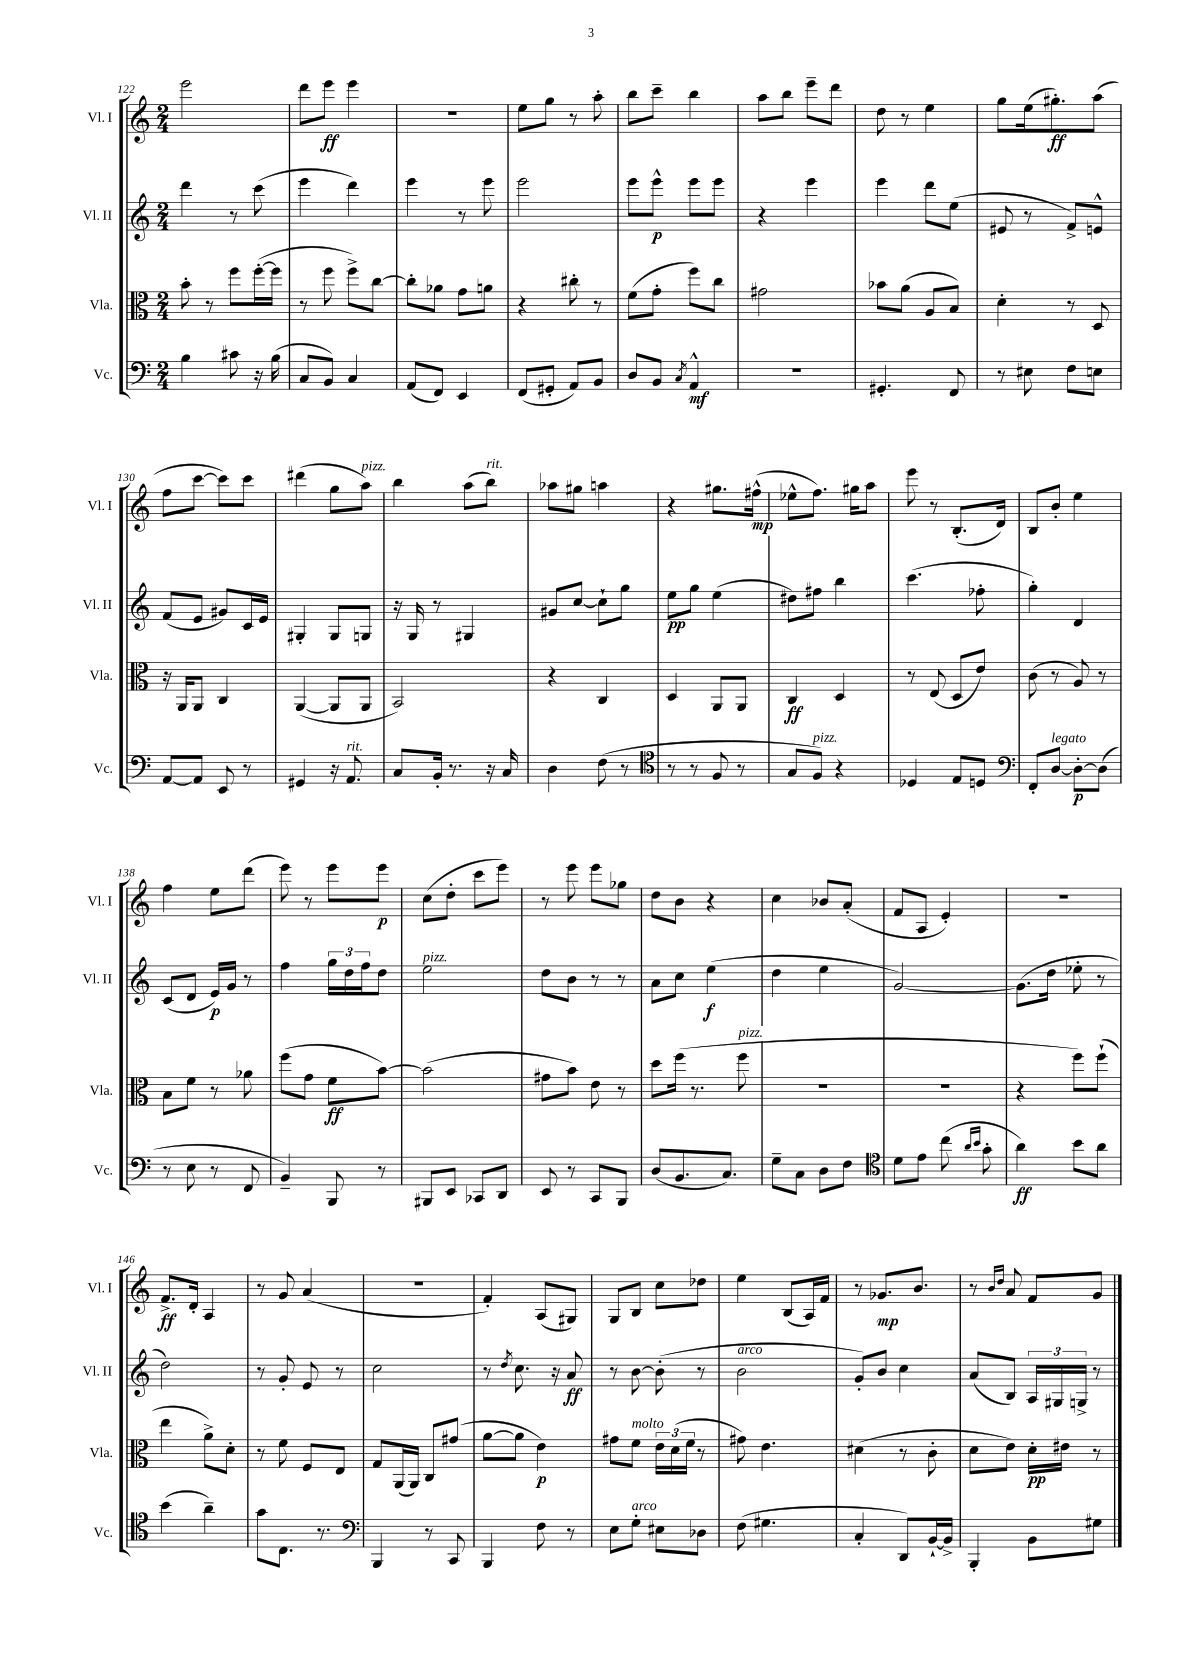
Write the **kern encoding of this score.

**kern	**kern	**kern	**kern
*staff4	*staff3	*staff2	*staff1
*clefF4	*clefC3	*clefG2	*clefG2
*k[]	*k[]	*k[]	*k[]
*M2/4	*M2/4	*M2/4	*M2/4
4B	8b'	4ddd	2eee
.	8r	.	.
8c#	8ff	8r	.
16r	([16ff'	(8ccc	.
(16B	16ff]	.	.
=	=	=	=
8C	8r	4eee	8ddd
8BB)	8ff	.	8eee
4C	8ff^)	4ddd)	4eee
.	[8cc	.	.
=	=	=	=
(8AA	8cc']	4eee	2r
8FF)	8a-	.	.
4EE	8g	8r	.
.	8a	8eee	.
=	=	=	=
(8FF	4r	2eee	8ee
8GG#'	.	.	8gg
8AA)	8cc#'	.	8r
8BB	8r	.	8aa'
=	=	=	=
8D	(8f	8eee	8bb
8BB	8g'	8eee^^	8ccc~
8qC	.	.	.
4AA^^	8ff)	8eee	4bb
.	8cc	8eee	.
=	=	=	=
2r	2g#	4r	8aa
.	.	.	8bb
.	.	4eee	8eee~
.	.	.	8ddd
=	=	=	=
4.GG#'	8b-	4eee	8dd
.	(8a	.	8r
.	8A	8ddd	4ee
8FF	8B)	(8ee	.
=	=	=	=
8r	4d'	8e#	8gg
8E#	.	8r	(16ee
.	.	.	8.gg#')
8F	8r	8f^)	.
8E	8D	8e^^	(8aa
=	=	=	=
[8AA	16r	(8f	8ff
.	16AA	.	.
8AA]	8AA	8e	[8ccc
8EE	4C	8g#)	8ccc])
8r	.	16c	8ccc
.	.	16e	.
=	=	=	=
4GG#	([4AA	4G#'	(4ddd#
16r	8AA]	8G#	8gg
8.AA	.	.	.
.	8AA	8G	8aa)
=	=	=	=
8C	2BB)	16r	4bb
.	.	16G	.
16BB'	.	8r	.
8.r	.	.	.
.	.	4G#	(8aa
16r	.	.	8bb)
16C	.	.	.
=	=	=	=
4D	4r	8g#	8aa-
.	.	[8cc	8gg#
(8F	4C	8cc`]	4aa
8r	.	8gg	.
=	=	=	=
*clefC4	*	*	*
8r	4D	8ee	4r
8r	.	8gg	.
8F	8AA	(4ee	8.gg#
8r	8AA	.	.
.	.	.	(16ff#^^
=	=	=	=
8G	4C	8dd#)	8ee-^^
8F)	.	8ff#	8.ff)
4r	4D	4bb	.
.	.	.	16gg#
.	.	.	8aa
=	=	=	=
4D-	8r	(4.ccc	8eee
.	(8E	.	8r
8E	8D	.	(8.B'
8D	8e)	8ff-'	.
.	.	.	16d)
=	=	=	=
*clefF4	*	*	*
8FF'	(8c	4gg')	8B
[8D	8r	.	8b'
8D'_	8A)	4d	4ee
(8D]	8r	.	.
=	=	=	=
8r	8B	(8c	4ff
8E	8f	8d	.
8r	8r	16e)	8ee
.	.	16g	.
8FF	8a-	8r	(8ddd
=	=	=	=
4BB~)	(8ff	4ff	8eee)
.	8g	.	8r
8BBB	8f	24gg	8eee
.	.	24dd	.
.	.	24ff	.
8r	[8b)	8dd	8eee
=	=	=	=
8BBB#	(2b]	2ee	(8cc
8EE	.	.	8dd'
8CC-	.	.	8ccc
8DD	.	.	8eee)
=	=	=	=
8EE	8g#	8dd	8r
8r	8b)	8b	8eee
8CC	8e	8r	8eee
8BBB	8r	8r	8gg-
=	=	=	=
(8D	8dd	8a	8dd
8.BB	(16ff	8cc	8b
.	8.r	.	.
.	.	(4ee	4r
8.C)	.	.	.
.	8ff	.	.
=	=	=	=
8G~	2r	4dd	4cc
8C	.	.	.
8D	.	4ee	8b-
8F	.	.	(8a'
=	=	=	=
*clefC4	*	*	*
8d	2r	[2g)	8f
8e	.	.	8A
(8cc	.	.	4e')
16qqa	.	.	.
16qqb	.	.	.
8g'	.	.	.
=	=	=	=
4a)	4r	(8.g]	2r
.	.	16dd	.
8b	8ff)	8ee-'	.
8a	(8ff`	8r	.
=	=	=	=
(4b	4ee	2dd)	8.f^
.	.	.	16d'
4a~)	8a^)	.	4A
.	8d'	.	.
=	=	=	=
8g	8r	8r	8r
8.C	8f	8g'	8g
.	8F	8e	(4a
8.r	.	.	.
.	8E	8r	.
=	=	=	=
*clefF4	*	*	*
4BBB	8G	2cc	2r
.	(16AA	.	.
.	16AA)	.	.
8r	8C	.	.
8CC	(8g#	.	.
=	=	=	=
4BBB	[8a	8r	4f')
.	.	8qdd	.
.	8a]	8.cc	.
8F	4e)	.	(8A
.	.	16r	.
8r	.	8a	8G#)
=	=	=	=
8E	8g#	8r	8G
8G'	8f	[8b	8B
8E#	24e	(8b']	8cc
.	(24d	.	.
.	24f	.	.
8D-	8r	8r	8dd-
=	=	=	=
(8F	8g#)	2b	4ee
4.G#	4.e	.	.
.	.	.	(8B
.	.	.	16A)
.	.	.	16f
=	=	=	=
4C'	(4d#	8g')	8r
.	.	8b	8.g-
8DD)	8r	4cc	.
.	.	.	8.b
[16BB`	8c'	.	.
16BB^]	.	.	.
=	=	=	=
4BBB'	8d	(8a	8r
.	.	.	16qqb
.	.	.	16qqdd
.	8e)	8B)	8a
8BB	16d'	24A	8f
.	.	24G#	.
.	16e#	.	.
.	.	24G^	.
8G#	8r	8r	8g
==	==	==	==
*-	*-	*-	*-
